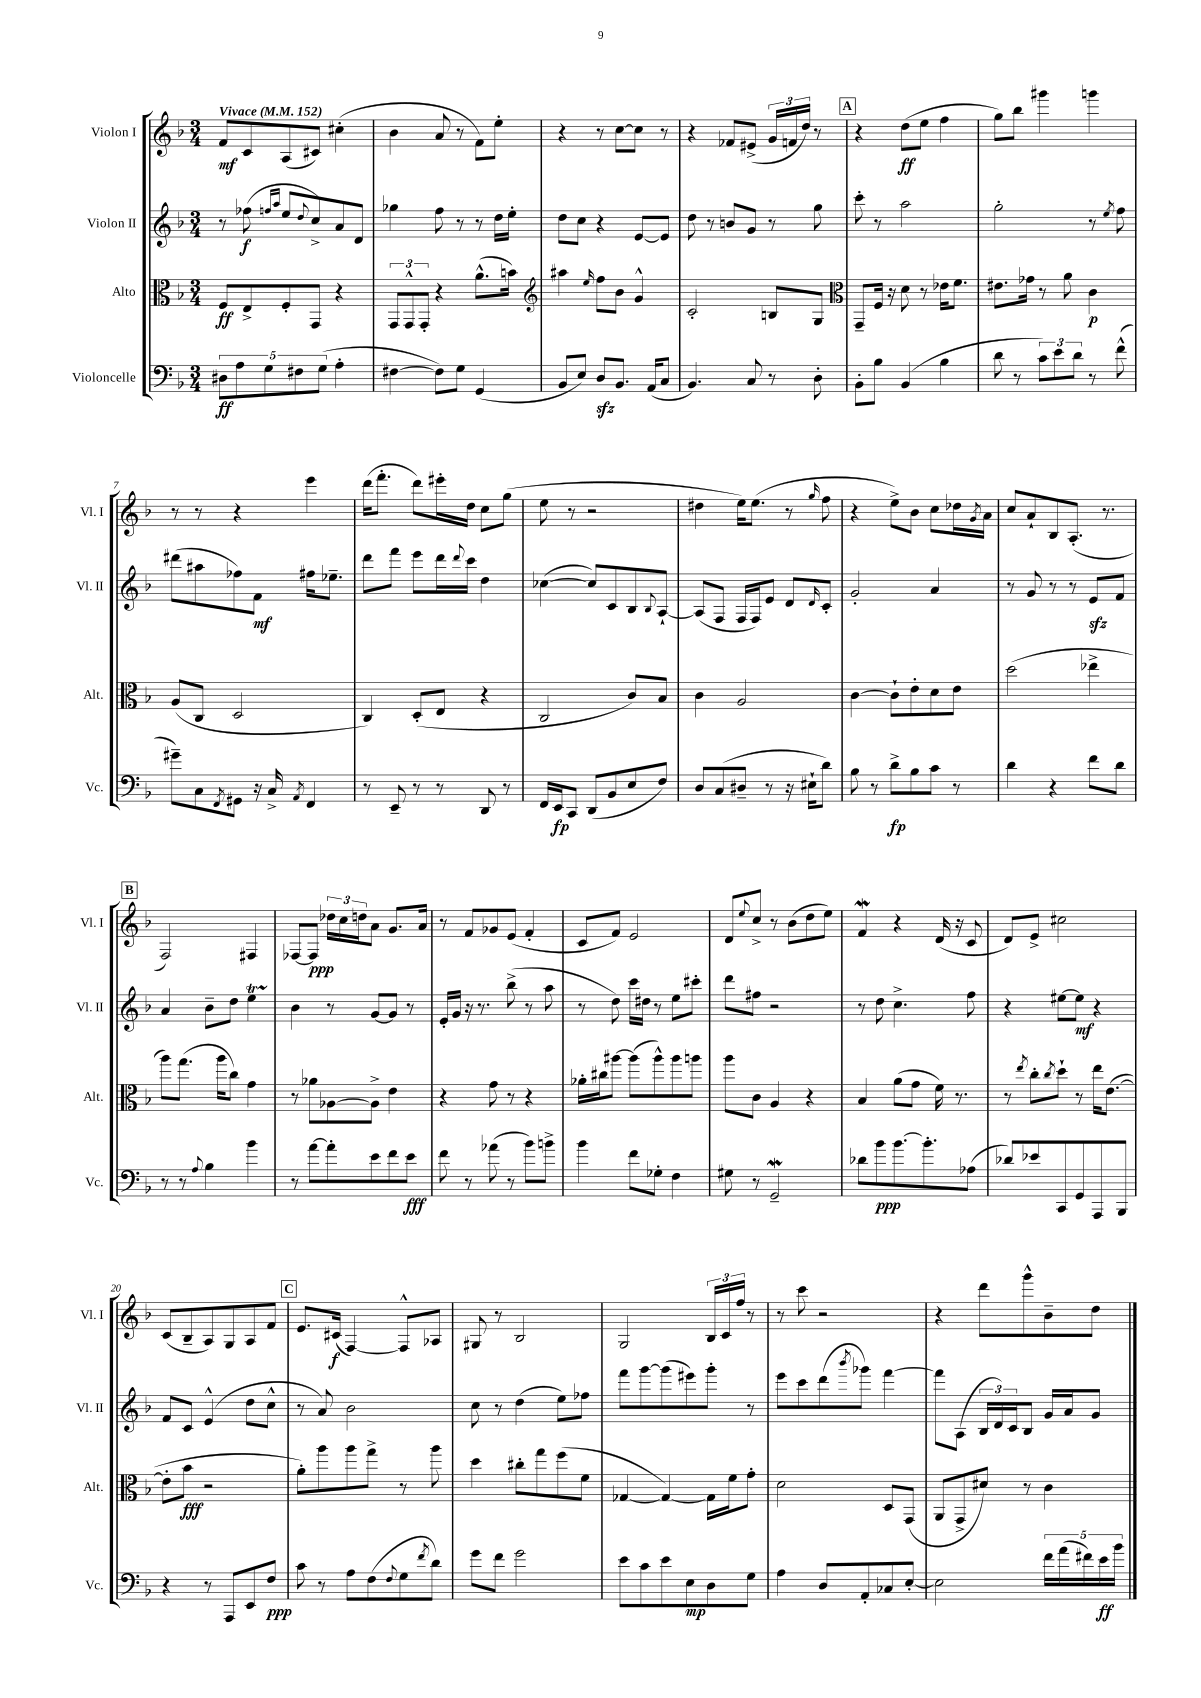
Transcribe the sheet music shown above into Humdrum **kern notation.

**kern	**dynam	**kern	**dynam	**kern	**dynam	**kern	**dynam
*part4	*part4	*part3	*part3	*part2	*part2	*part1	*part1
*staff4	*staff4	*staff3	*staff3	*staff2	*staff2	*staff1	*staff1
*I"Violoncelle	*	*I"Alto	*	*I"Violon II	*	*I"Violon I	*
*I'Vc.	*	*I'Alt.	*	*I'Vl. II	*	*I'Vl. I	*
*clefF4	*	*clefC3	*	*clefG2	*	*clefG2	*
*k[b-]	*	*k[b-]	*	*k[b-]	*	*k[b-]	*
*M3/4	*	*M3/4	*	*M3/4	*	*M3/4	*
*MM152	*	*MM152	*	*MM152	*	*MM152	*
=1	=1	=1	=1	=1	=1	=1	=1
!	!	!	!	!	!	!LO:TX:a:B:t=Vivace	!
10D#X\L	ff	8F/L	ff	8r	.	8f/L	mf
10A\	.	.	.	.	.	.	.
.	.	8E^/	.	(8ff-X\	f	8c/	.
10G\	.	.	.	.	.	.	.
.	.	.	.	16qqffn/LL	.	.	.
.	.	.	.	16qqaa/JJ	.	.	.
.	.	8F'/	.	8ee/L	.	(8A/	.
10F#X\	.	.	.	.	.	.	.
.	.	.	.	8qqdd/	.	.	.
.	.	8GG/J	.	8cc^/)	.	8c#X/J)	.
(10G\J	.	.	.	.	.	.	.
4A'\	.	4r	.	8a/	.	(4cc#X'\	.
.	.	.	.	8d/J	.	.	.
=2	=2	=2	=2	=2	=2	=2	=2
[4F#X\	.	12GG/L	.	4gg-X\	.	4b-\	.
.	.	12GG^^/	.	.	.	.	.
.	.	12GG'/J	.	.	.	.	.
8F#\L])	.	4r	.	8ff\	.	8a/	.
8G\J	.	.	.	8r	.	8r	.
(4GG/	.	(8.a^^\L	.	8r	.	8f\L)	.
.	.	.	.	16dd\LL	.	8ee'\J	.
.	.	16bn\Jk)	.	16ee'\JJ	.	.	.
=3	=3	=3	=3	=3	=3	=3	=3
*	*	*clefG2	*	*	*	*	*
8BB-/L	.	4aa#X\	.	8dd\L	.	4r	.
8E/J)	.	.	.	8cc\J	.	.	.
.	.	16qqee/	.	.	.	.	.
8Dzz/L	.	8ff\L	.	4r	.	8r	.
8.BB-/J	.	8b-\J	.	.	.	[8cc\L	.
.	.	4g^^/	.	[8e/L	.	8cc\J]	.
(16AA/KL	.	.	.	.	.	.	.
8C/J	.	.	.	8e/J]	.	8r	.
=4	=4	=4	=4	=4	=4	=4	=4
4.BB-/)	.	2c'/	.	8dd\	.	4r	.
.	.	.	.	8r	.	.	.
.	.	.	.	8bn/L	.	8f-X/L	.
8C/	.	.	.	8g/J	.	(8e#X^/J	.
8r	.	8Bn/L	.	8r	.	24g/LL	.
.	.	.	.	.	.	24fn/	.
.	.	.	.	.	.	24dd/JJ)	.
8D'\	.	8G/J	.	8gg\	.	8r	.
!!LO:REH:place=s1:t=A
=5	=5	=5	=5	=5	=5	=5	=5
*	*	*clefC3	*	*	*	*	*
8BB-'\L	.	8GG~/L	.	8ccc'\	.	4r	.
8B-\J	.	16F/Jk	.	8r	.	.	.
.	.	16r	.	.	.	.	.
(4BB-/	.	8d\	.	2aa\	.	(8dd\L	ff
.	.	8r	.	.	.	8ee\J	.
4B-\	.	16e-X\KL	.	.	.	4ff\	.
.	.	8.f\J	.	.	.	.	.
=6	=6	=6	=6	=6	=6	=6	=6
8d\	.	8.e#X\L	.	2gg'\	.	8gg\L)	.
8r	.	.	.	.	.	8bb-\J	.
.	.	16g-X\Jk	.	.	.	.	.
12c\L)	.	8r	.	.	.	4ggg#X\	.
12e\	.	.	.	.	.	.	.
.	.	8a\	.	.	.	.	.
12d\J	.	.	.	.	.	.	.
8r	.	4c\	p	8r	.	4gggn\	.
.	.	.	.	8qee/	.	.	.
(8f^^\	.	.	.	8ff\	.	.	.
!!LO:LB:g=z
=7	=7	=7	=7	=7	=7	=7	=7
8g#X~\L)	.	(8A/L	.	(8ddd#X\L	.	8r	.
8C\	.	8C/J	.	8aa#X\	.	8r	.
8qFF/	.	.	.	.	.	.	.
8GG#X\J	.	2D/	.	8ff-X\)	.	4r	.
16r	.	.	.	8f\J	mf	.	.
16C^/	.	.	.	.	.	.	.
8qAA/	.	.	.	.	.	.	.
4FF/	.	.	.	16ff#X\KL	.	4eee\	.
.	.	.	.	8.ee-X~\J	.	.	.
=8	=8	=8	=8	=8	=8	=8	=8
8r	.	4C/)	.	8ddd\L	.	(16ddd\KL	.
.	.	.	.	.	.	8.fff'\J	.
8EE~/	.	.	.	8fff\J	.	.	.
8r	.	(8D'/L	.	8eee\L	.	8ddd\L)	.
8r	.	8E/J	.	16ddd\L	.	16eee#X'\L	.
.	.	.	.	8qqddd/	.	.	.
.	.	.	.	16ccc\JJ	.	16dd\JJ	.
8DD/	.	4r	.	4dd\	.	8cc\L	.
8r	.	.	.	.	.	(8gg\J	.
=9	=9	=9	=9	=9	=9	=9	=9
16FF/LL	.	2C/	.	([4cc-X\	.	8ee\	.
16EE/J	fp	.	.	.	.	.	.
8CC/J	.	.	.	.	.	8r	.
(8DD/L	.	.	.	8cc-/L])	.	2r	.
8BB-/	.	.	.	8c/	.	.	.
8E/	.	8c/L)	.	8B-/	.	.	.
.	.	.	.	8qqB-/	.	.	.
8F/J)	.	8B-/J	.	[8A`/J	.	.	.
=10	=10	=10	=10	=10	=10	=10	=10
8D/L	.	4c\	.	(8A/L]	.	4dd#X\	.
(8C/	.	.	.	8F/J	.	.	.
8D#X~/J	.	2A/	.	16F/LL	.	16ee\KL)	.
.	.	.	.	16F/J)	.	(8.ee\J	.
8r	.	.	.	8e/J	.	.	.
16r	.	.	.	8d/L	.	8r	.
16E#X`\KL	.	.	.	.	.	.	.
.	.	.	.	16qqd/	.	16qqgg/	.
8d\J)	.	.	.	8c'/J	.	8ff\	.
=11	=11	=11	=11	=11	=11	=11	=11
8B-\	.	[4c\	.	2g'/	.	4r	.
8r	.	.	.	.	.	.	.
8d^\L	fp	8c`\L]	.	.	.	8ee^\L)	.
8B-\	.	8e'\	.	.	.	8b-\J	.
8c\J	.	8d\	.	4a/	.	8cc\L	.
8r	.	8e\J	.	.	.	16dd-X\L	.
.	.	.	.	.	.	8qg/	.
.	.	.	.	.	.	16a\JJ	.
=12	=12	=12	=12	=12	=12	=12	=12
4d\	.	(2dd\	.	8r	.	8cc/L	.
.	.	.	.	8g/	.	8a`/	.
4r	.	.	.	8r	.	8B-/	.
.	.	.	.	8r	.	(8.A'/J	.
8f\L	.	4ee-X^\	.	8ezz/L	.	.	.
.	.	.	.	.	.	8.r	.
8d\J	.	.	.	8f/J	.	.	.
!!LO:LB:g=z
!!LO:REH:place=s1:t=B
=13	=13	=13	=13	=13	=13	=13	=13
8r	.	8aa\L)	.	4a/	.	2F/)	.
8r	.	(8.gg\J	.	.	.	.	.
8qqA/	.	.	.	.	.	.	.
4B-\	.	.	.	8b-~\L	.	.	.
.	.	16aa\KL	.	.	.	.	.
.	.	8cc\J)	.	8dd\J	.	.	.
4b-\	.	4g\	.	4eet\	.	4F#X/	.
=14	=14	=14	=14	=14	=14	=14	=14
8r	.	8r	.	4b-\	.	[8F-X/L	.
[8a\L	.	8a-X\L	.	.	.	8F-/J]	ppp
8a'\]	.	[8A-X\	.	8r	.	24dd-X\LL	.
.	.	.	.	.	.	24cc\	.
.	.	.	.	.	.	24ddn\J	.
8e\	.	8A-^\J]	.	[8g/L	.	8a\J	.
8f\	.	4e\	.	8g/J]	.	8.g/L	.
8e\J	fff	.	.	8r	.	.	.
.	.	.	.	.	.	16a/Jk	.
=15	=15	=15	=15	=15	=15	=15	=15
8f\	.	4r	.	16e'/LL	.	8r	.
.	.	.	.	16g/JJ	.	.	.
8r	.	.	.	16r	.	8f/L	.
.	.	.	.	8.r	.	.	.
(8a-X\	.	8g\	.	.	.	8g-X/	.
8r	.	8r	.	(8bb-^\	.	(8e/J	.
8b-\L)	.	4r	.	8r	.	4f'/	.
8bn^\J	.	.	.	8aa\	.	.	.
=16	=16	=16	=16	=16	=16	=16	=16
4b-\	.	16a-X'\LL	.	8r	.	8c/L	.
.	.	16cc#X\J	.	.	.	.	.
.	.	[8aa#X\J	.	8dd\)	.	8f/J)	.
8f\L	.	(8aa#\L]	.	16ccc\LL	.	2e/	.
.	.	.	.	16dd#X\JJ	.	.	.
8G-X'\J	.	8aa#^^\)	.	8r	.	.	.
4F\	.	8aa#\	.	8ee\L	.	.	.
.	.	8aan\J	.	8ccc#X'\J	.	.	.
=17	=17	=17	=17	=17	=17	=17	=17
8G#X\	.	8aa\L	.	8ddd\L	.	8d/L	.
.	.	.	.	.	.	8qqee/	.
8r	.	8c\J	.	8ff#X\J	.	8cc^/J	.
2GGW~/	.	4A/	.	2r	.	8r	.
.	.	.	.	.	.	(8b-\L	.
.	.	4r	.	.	.	8dd\	.
.	.	.	.	.	.	8ee\J)	.
=18	=18	=18	=18	=18	=18	=18	=18
8d-X\L	.	4B-/	.	8r	.	4fw/	.
8b-\	ppp	.	.	8dd\	.	.	.
[8.b-\	.	(8a\L	.	4.cc^\	.	4r	.
.	.	8g\J	.	.	.	.	.
8.b-'\]	.	.	.	.	.	.	.
.	.	16f\)	.	.	.	(16d/	.
.	.	8.r	.	.	.	16r	.
(8A-X\J	.	.	.	8ff\	.	8c/	.
=19	=19	=19	=19	=19	=19	=19	=19
8d-X/L)	.	8r	.	4r	.	8d/L)	.
.	.	8qee/	.	.	.	.	.
8e-X/	.	8cc'\L	.	.	.	8e^/J	.
.	.	8qcc/	.	.	.	.	.
8CC/	.	8dd`\J	.	[8ee#X\L	.	2cc#X\	.
8GG/	.	8r	.	8ee#\J]	mf	.	.
8AAA/	.	16ee\KL	.	4r	.	.	.
.	.	([8.e\J	.	.	.	.	.
8BBB-/J	.	.	.	.	.	.	.
!!LO:LB:g=z
=20	=20	=20	=20	=20	=20	=20	=20
4r	.	8e'\L]	.	8f/L	.	(8c/L	.
.	.	8b-\J	fff	8c/J	.	8B-~/	.
8r	.	2r	.	(4e^^/	.	8A/)	.
8AAA/L	.	.	.	.	.	8G/	.
8EE/	.	.	.	8dd\L	.	8A/	.
8F/J	ppp	.	.	8cc^^\J	.	8f/J	.
!!LO:REH:place=s1:t=C
=21	=21	=21	=21	=21	=21	=21	=21
8c\	.	8a'\L)	.	8r	.	8.e/L	.
8r	.	8aa\	.	8a/)	.	.	.
.	.	.	.	.	.	(16c#X/Jk	f
8A\L	.	8aa\	.	2b-\	.	[4F/)	.
(8F\	.	8gg^\J	.	.	.	.	.
8qqF/	.	.	.	.	.	.	.
8G\	.	8r	.	.	.	8F^^/L]	.
8qf/	.	.	.	.	.	.	.
8d\J)	.	8aa\	.	.	.	8A-X/J	.
=22	=22	=22	=22	=22	=22	=22	=22
8g\L	.	4dd\	.	8cc\	.	8G#X/	.
8f\J	.	.	.	8r	.	8r	.
2g\	.	8cc#X'\L	.	(4dd\	.	2B-/	.
.	.	8gg\	.	.	.	.	.
.	.	(8ff\	.	8ee\L)	.	.	.
.	.	8f\J	.	8ff-X\J	.	.	.
=23	=23	=23	=23	=23	=23	=23	=23
8e\L	.	[4G-X/	.	8fff\L	.	2G/	.
8c\	.	.	.	[8ggg\	.	.	.
8e\	.	4G-/_)	.	(8ggg\]	.	.	.
8E\	mp	.	.	8eee#X\)	.	.	.
8D\	.	16G-\LL]	.	8ggg'\J	.	24B-/LL	.
.	.	.	.	.	.	24c/	.
.	.	16f\J	.	.	.	.	.
.	.	.	.	.	.	24ff/JJ	.
8G\J	.	8g'\J	.	8r	.	8r	.
=24	=24	=24	=24	=24	=24	=24	=24
4A\	.	2d\	.	8eee\L	.	8r	.
.	.	.	.	8ccc\	.	8ccc\	.
8D/L	.	.	.	(8ddd\	.	2r	.
.	.	.	.	8qbbb-/	.	.	.
8AA'/	.	.	.	8ggg-X\J)	.	.	.
8C-X/	.	8D/L	.	[4fff\	.	.	.
[8E'/J	.	(8GG/J	.	.	.	.	.
=25	=25	=25	=25	=25	=25	=25	=25
2E\]	.	8AA/L	.	8fff\L]	.	4r	.
.	.	8GG^/	.	(8A\J	.	.	.
.	.	8d#X/J)	.	24B-/LL	.	8ddd\L	.
.	.	.	.	24d/)	.	.	.
.	.	.	.	24c/J	.	.	.
.	.	8r	.	8B-/J	.	8ggg^^\	.
20f\LL	.	4c\	.	16g/LL	.	8b-~\	.
(20a\	.	.	.	.	.	.	.
.	.	.	.	16a/J	.	.	.
20f#X\)	.	.	.	.	.	.	.
.	.	.	.	8g/J	.	8dd\J	.
20e\	ff	.	.	.	.	.	.
20b-\JJ	.	.	.	.	.	.	.
==	==	==	==	==	==	==	==
*-	*-	*-	*-	*-	*-	*-	*-
